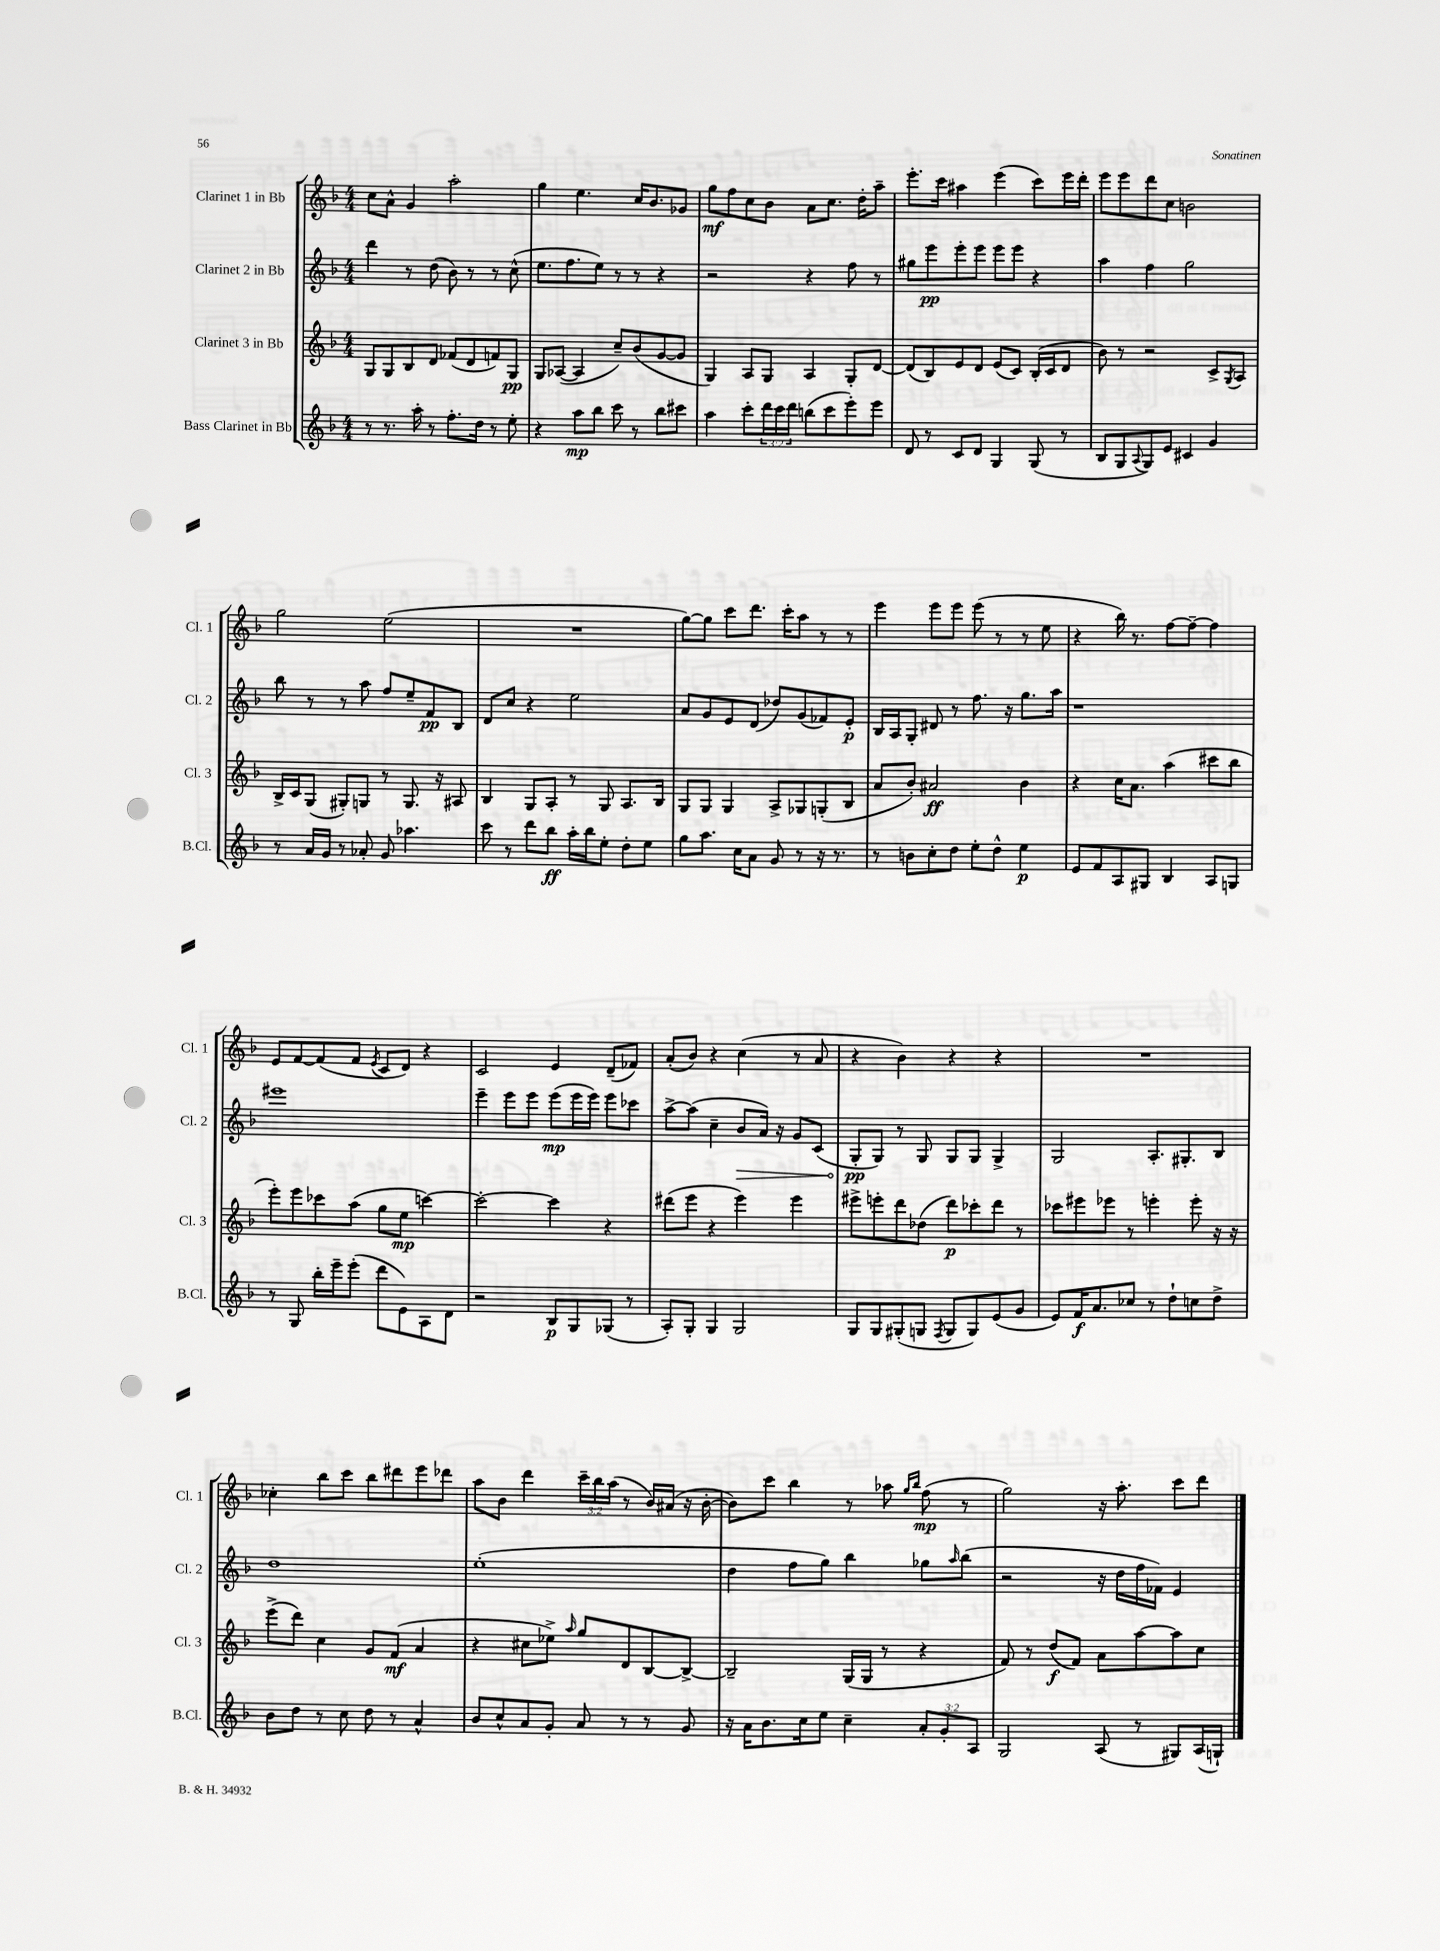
<<
\new StaffGroup <<
\new Staff = "s0" \with { instrumentName = "Clarinet 1 in Bb" shortInstrumentName = "Cl. 1" } {
    \clef treble \key f \major \numericTimeSignature \time 4/4 \override Staff.TupletNumber.text = #tuplet-number::calc-fraction-text
    c''8 a'8-^ g'4 a''2-. |
    g''4 e''4. c''16 bes'8. ges'8 |
    g''8\mf f''8 c''8 bes'8 a'8 c''8. d''16-. a''8-- |
    e'''8.-. c'''16 ais''4 e'''4( c'''8) e'''16 d'''16-. |
    e'''8 e'''8 d'''8 c''8 b'2 |
    g''2 e''2( |
    R1 |
    g''8~) g''8 c'''8 d'''8. c'''16-. a''8 r8 r8 |
    e'''4 e'''8 e'''8 e'''8( r8 r8 e''8 |
    r4 bes''16) r8. f''8~ f''8~-- f''4 |
    e'8 f'8~ f'8( f'8 \acciaccatura { e'8 } c'8 d'8) r4 |
    c'2 e'4 d'8--( fes'8) |
    a'8-.( bes'8) r4 c''4( r8 a'8 |
    r4 bes'4) r4 r4 |
    R1 |
    ces''4-. bes''8 c'''8 bes''8 dis'''8 e'''8 des'''8 |
    a''8 bes'8 d'''4 \tuplet 3/2 { c'''16-- bes''16 a''16( } r8 bes'16) ais'16( r16 bes'16~-. |
    bes'8) c'''8 bes''4 r8 aes''8 \grace { g''16 bes''16 } f''8\mp( r8 |
    g''2) r16 a''8.-. c'''8 d'''8 \bar "|." |
}
\new Staff = "s1" \with { instrumentName = "Clarinet 2 in Bb" shortInstrumentName = "Cl. 2" } {
    \clef treble \key f \major \numericTimeSignature \time 4/4
    d'''4 r8 d''8( bes'8) r8 r8 c''8-^( |
    e''8. f''8. e''8) r8 r8 r4 |
    r2 r4 f''8 r8 |
    gis''8 e'''8\pp e'''8-. e'''8 e'''8 e'''8 r4 |
    a''4 f''4 g''2 |
    bes''8 r8 r8 a''8 f''8 e''8-- f'8\pp bes8 |
    d'8 c''8 r4 e''2 |
    a'8 g'8 e'8 d'8( des''8) g'8( fes'8) e'8-.\p |
    bes16 a16 g8-. dis'8 r8 f''8. r16 g''8. a''16 |
    r1 |
    eis'''1 |
    e'''4-- e'''8 e'''8 e'''8\mp( e'''16 e'''16) e'''8 ces'''8 |
    a''8~-> a''8( c''4-- \once \override Hairpin.circled-tip = ##t bes'8\> a'16) r16 g'8 c'8( |
    g8-.\pp\! g8) r8 g8 g8 g8 g4-> |
    g2 a8.-. gis8.-. bes8 |
    d''1 |
    e''1-.( |
    d''4 f''8 g''8) bes''4 ges''8 \grace { a''16 } bes''8( |
    r2 r16 d''16 f''16 fes'16) e'4 \bar "|." |
}
\new Staff = "s2" \with { instrumentName = "Clarinet 3 in Bb" shortInstrumentName = "Cl. 3" } {
    \clef treble \key f \major \numericTimeSignature \time 4/4
    g8 g8 bes8 d'8 fes'8( d'8 f'8) g8\pp |
    g8 aes8~( aes4 c''8--) bes'8( g'8~ g'8 |
    g4) a8 g8 a4 g8-. d'8~ |
    d'8( bes8) e'8 d'8 e'8( c'8) bes16-.( c'16 d'8 |
    bes'8) r8 r2 c'8-> \acciaccatura { g8 } a8 |
    bes16-> c'16 g8( gis8-.) g8 r8 g8. r16 ais8 |
    bes4 g8 a8-. r8 g8 a8. bes16 |
    g8 g8 g4 a8-> ges8 g8-.( bes8 |
    a'8 bes'8-.) ais'2\ff bes'4 |
    r4 c''16 a'8. a''4( cis'''8 bes''8 |
    e'''8-.) e'''8 ces'''8 a''8( g''8 e''8\mp c'''4~) |
    c'''2~-. c'''4 r4 |
    dis'''8( e'''8 r4 e'''4) e'''4 |
    eis'''8-> e'''8-. d'''8 des''8( d'''8\p) ces'''8-. d'''8 r8 |
    ces'''8 eis'''8 ees'''8 r8 e'''4-. e'''8-. r16 r16 |
    e'''8->( d'''8) c''4 g'8 f'8\mf( a'4 |
    r4 cis''8 ees''8->) \grace { a''16 } g''8 d'8 bes8~ bes8~-> |
    bes2-- g16( g16 r8 r4 |
    f'8) r8 d''8\f( f'8) a'8 a''8~ a''8 c''8 \bar "|." |
}
\new Staff = "s3" \with { instrumentName = "Bass Clarinet in Bb" shortInstrumentName = "B.Cl." } {
    \clef treble \key f \major \numericTimeSignature \time 4/4 \override Staff.TupletNumber.text = #tuplet-number::calc-fraction-text
    r8 r8. a''16-. r8 f''8.-. d''16 r8 e''8-. |
    r4 a''8\mp bes''8 c'''8 r8 bes''8 cis'''8 |
    a''4 c'''8-. \tuplet 3/2 { d'''16 c'''16 d'''16 } b''8( c'''8 e'''8-.) e'''8 |
    d'8 r8 c'8 d'8 g4 g8( r8 |
    bes8 g8 \appoggiatura { a8 } g8) e'8 cis'4 g'4 |
    r8 a'16 g'16 r8 aes'8-. g'8 aes''4. |
    c'''8 r8 d'''8 bes''8\ff a''16-. bes''16 e''8-. d''8-. e''8 |
    g''8 a''8. c''16 a'8 g'8 r8 r16 r8. |
    r8 b'8 c''8-. d''8 e''8-. d''8-^ e''4\p |
    e'8 f'8 a8 gis8 bes4 a8 g8 |
    r8 g8 bes''16-. e'''16-- e'''8-.( d'''8 e'8) a8 d'8 |
    r2 bes8\p g8 ges8( r8 |
    a8-.) g8-. g4 g2 |
    g8 g8 gis8-.( g8 \acciaccatura { f8 } g8 g8) e'8( g'8 |
    e'8) f'16\f a'8. ces''8 r8 d''8-! c''8 d''8-> |
    bes'8 d''8 r8 c''8 d''8 r8 a'4-^ |
    bes'8 c''8-^ a'8 g'8-. a'8 r8 r8 g'8 |
    r16 a'16 bes'8. c''16 e''8 c''4-- \tuplet 3/2 { a'8-. g'8-. a8 } |
    g2 a8( r8 gis8) a16( g16-!) \bar "|." |
}
>>
>>
\layout { \context { \Score \remove "Bar_number_engraver" } }
